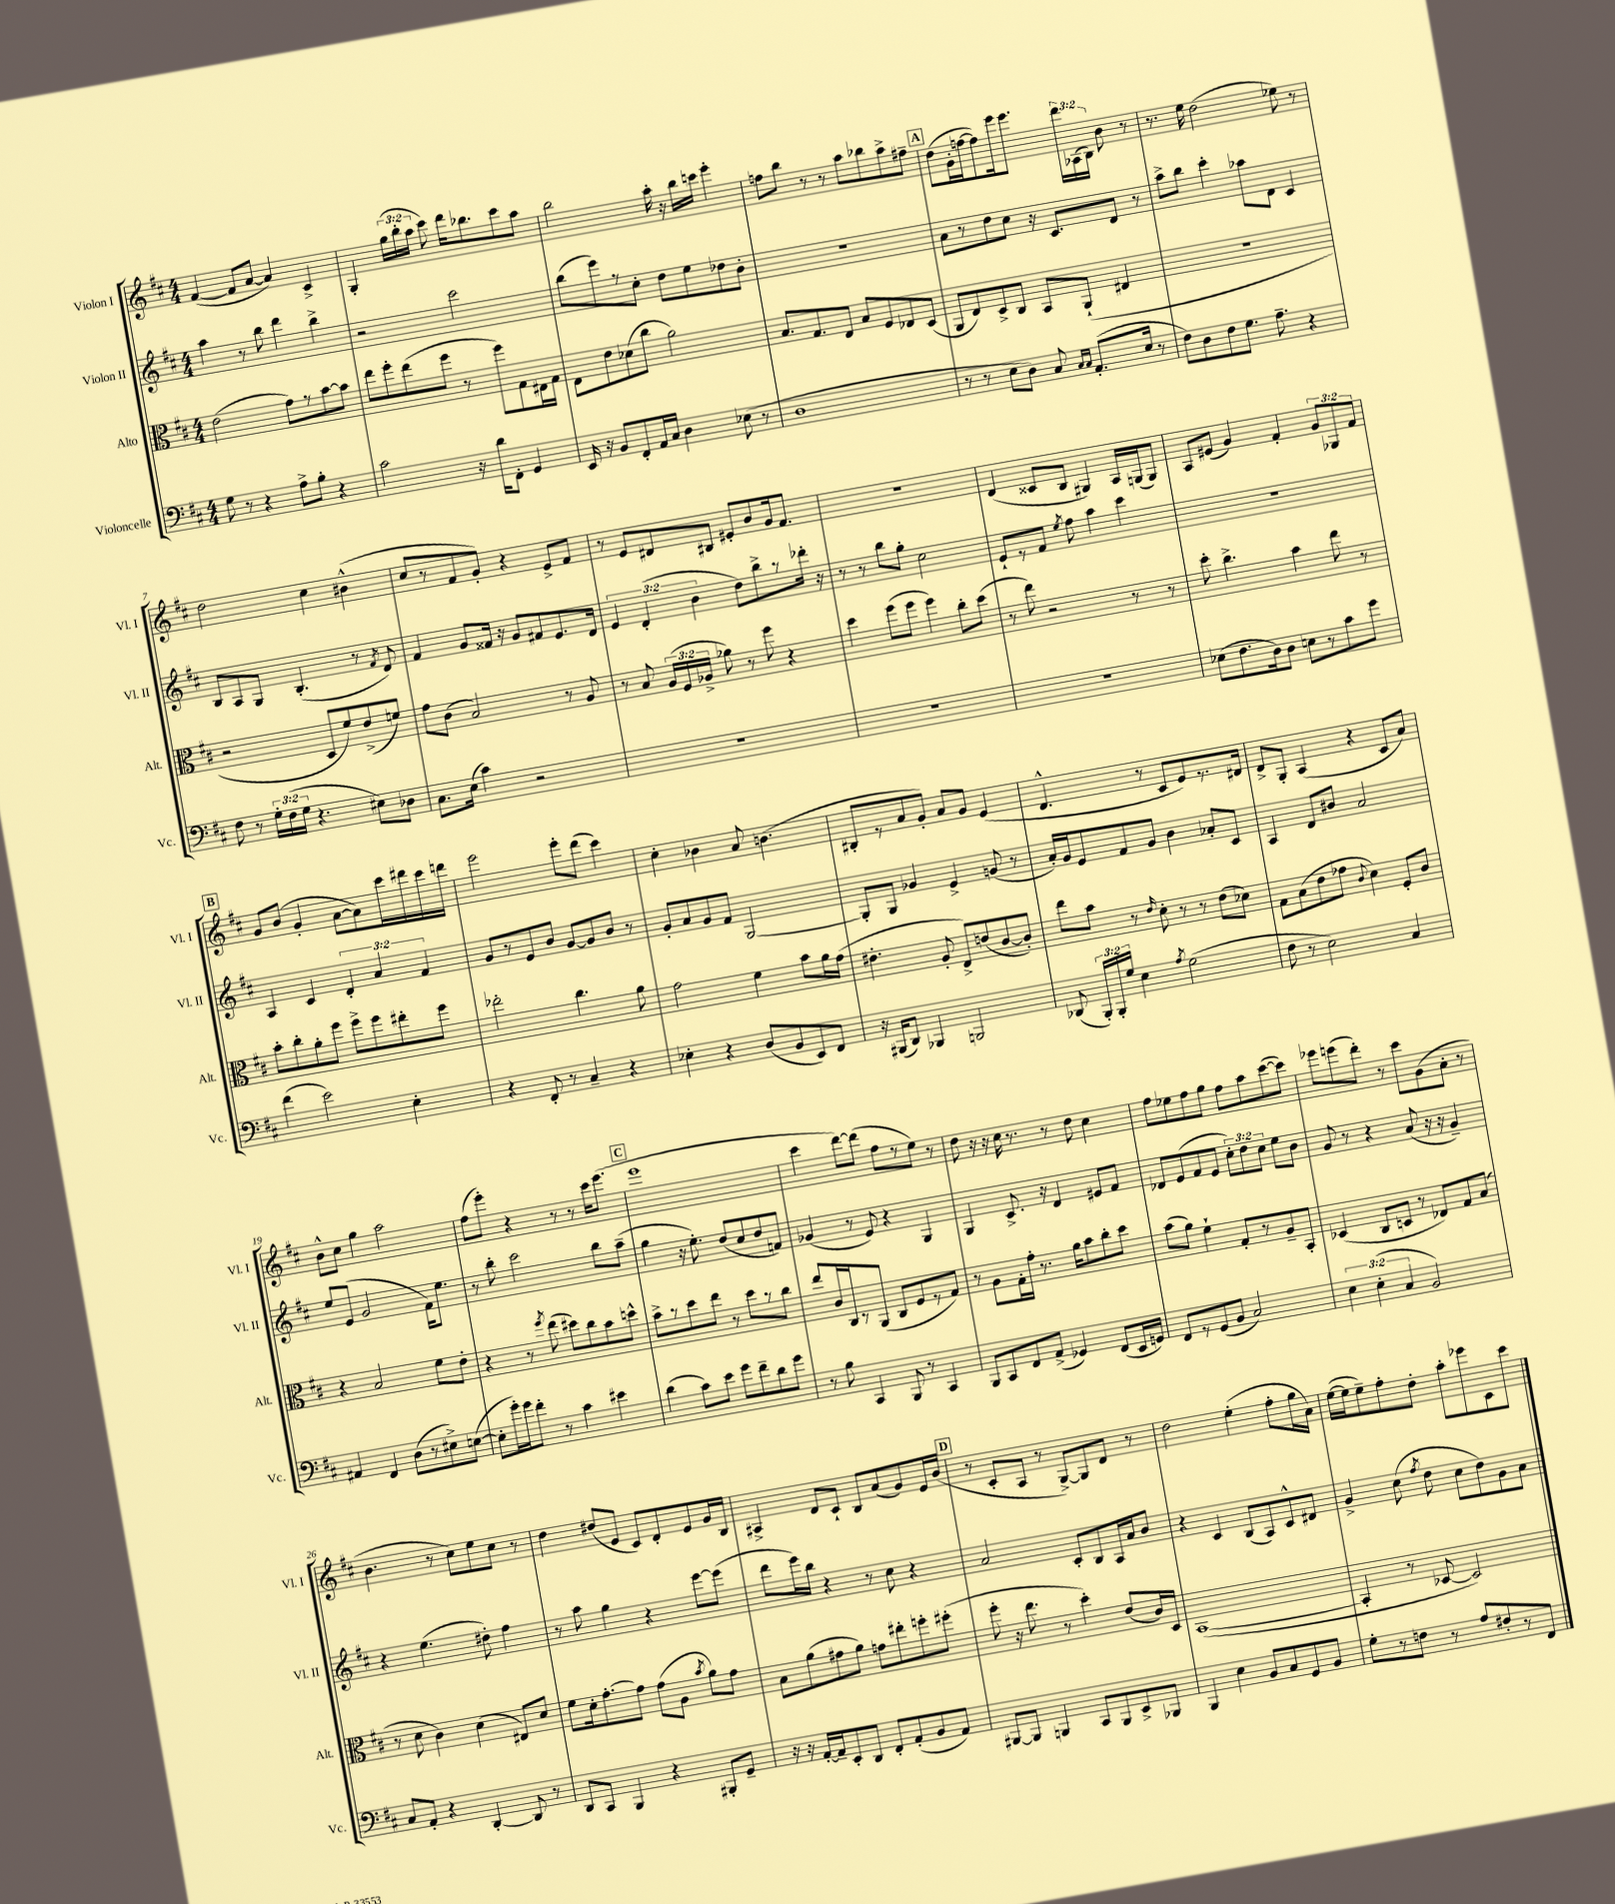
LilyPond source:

<<
\new StaffGroup <<
\new Staff = "s0" \with { instrumentName = "Violon I" shortInstrumentName = "Vl. I" } {
    \clef treble \key d \major \numericTimeSignature \time 4/4 \override Staff.TupletNumber.text = #tuplet-number::calc-fraction-text
    \autoBeamOff fis'4~( fis'8[ a'8]~ a'4) cis'4-> |
    g4-. \tuplet 3/2 { g''16[( b''16-. a''16] } cis'''8) d'''16[ bes''8. cis'''8 a''8] |
    b''2 a''16-. r16 b''16[ c'''16] e'''4-. |
    f''8[ b''8] r8 r8 a''8[ bes''8 a''8-> fis''8]-- |
    \mark \markup { \box "A" } d''8[( g'16-. f''16~ f''8) e'''16 e'''8.] \tuplet 3/2 { d'''16[ aes16( b16]) } b'8 r8 |
    r8. e''16 d''2( ees''8) r8 |
    d''2 cis''4 bis'4-^( |
    cis''8[ r8 fis'8 g'8]-.) r4 e'8[-> fis'8] |
    r8 e'8[ dis'8 bis8] eis'8[-. b'8 g'16 fis'8.] |
    R1 |
    d'4( cisis'8[ b8] gis4) a16[ g16( g8]) |
    a8[ eis'8]( g'4) fis'4-. \tuplet 3/2 { g'8[ ges8 fis'8] } |
    \mark \markup { \box "B" } g'8[ b'8]( g'4-. a'8[~ a'8) cis'''16 dis'''16 cis'''16 d'''16] |
    e'''2 e'''8[-. d'''8]( cis'''4) |
    cis''4-. bes'4 a'8 b'4.( |
    bis8[-. r8 a'8 g'8]-.) a'8[ g'8] e'4( |
    d'4.-^ r8 cis'8[ e'8) r8. dis'16] |
    d'8[-> g8]-. a4( r4 cis'8[ a'8]) |
    b'8[-^ cis''8] g''4 a''2 |
    fis''8[( e'''8]-.) r4 r8 r8 cis'''16[ e'''8.]( |
    \mark \markup { \box "C" } e'''1 |
    cis'''4 d'''8[~) d'''8]( fis''8[ r8 e''8]) r8 |
    d''8 r16 r16 cis''16 r8. r8 d''8 cis''4 |
    fis''8[ ees''8 fis''8 g''8] fis''8[ a''8 cis'''8~( cis'''8]) |
    ees'''8[ e'''8( d'''8]-.) r8 cis'''8[ g'8( a'8]-. r8 |
    b'4. r8 cis''8[) e''8 cis''8] r8 |
    d''4 dis''8[( e'8] cis'8[) d'8-. e'8 g'16 b16] |
    ais4-> d'8[ cis'8]-! b8[ a'8( g'8) e'16 b'16]( |
    \mark \markup { \box "D" } r8 cis'8[-. a8] r8 g8[~->) g8 d'8] r8 |
    d''2 e''4-.( fis''8[-. g''16 a'16]) |
    e''16[~( e''16 e''8--) fis''8-. d''8]-. a''8[-. ees'''8 cis'8 cis'''8] \bar "|." |
}
\new Staff = "s1" \with { instrumentName = "Violon II" shortInstrumentName = "Vl. II" } {
    \clef treble \key d \major \numericTimeSignature \time 4/4 \override Staff.TupletNumber.text = #tuplet-number::calc-fraction-text
    \autoBeamOff a''4 r8 b''8 d'''4 b''4-> |
    r2 cis'''2 |
    b''8[( e'''8) r8 cis''8]-. d''8[ e''8 des''8 b'8]-. |
    R1 |
    \mark \markup { \box "A" } a'8[ r8 d''8 cis''8] r16 cis'8.[ d'8] r8 |
    a''8[-> b''8] cis'''4-. aes''8[ d'8] cis'4 |
    b8[ a8 g8] b4.-.( r8 \acciaccatura { fis'8 } d'8) |
    fis'4 g'8[ fisis'16] r16 g'8[ fis'8 e'8. d'16] |
    \tuplet 3/2 { e'4 d'4-.( b'4 } d''8[) b''8-> r8 des'''16]-. r16 |
    r8 r8 b''8[ g''8]-. cis''2 |
    e'8[-! r8 fis'8] \acciaccatura { e''8 } fis''8 a''4 cis'''4 |
    R1 |
    \mark \markup { \box "B" } a4 cis'4 \tuplet 3/2 { d'4-. a'4 fis'4 } |
    g'8[ r8 e'8 b'8] g'8[~ g'8 b'8] r8 |
    g'8[-. a'8 g'8 fis'8] g2~ |
    g8[-. g8] ges'4 e'4-> g'8( r8 |
    a'16[-.) g'16 e'8 fis'8 g'8] b'4 aes'8[-. cis'8] |
    a4 d'8[ bis'8] a'2 |
    e''8[ e'8]( g'2 fis'16[) e''8.] |
    r8 b''8-. cis'''2 b''8[ a''8]--( |
    \mark \markup { \box "C" } g''4 r16 e''8.-.) d''8[( cis''8 d''8 f'8]) |
    ges'4( r8 e'8) r4 g4 |
    g4 cis'8.-> r16 d'4 eis'8[ fis'8] |
    des'8[ e'8( fis'8 e'8] \tuplet 3/2 { cis''8[-.) d''8 cis''8] } e''8[ b'8] |
    g'8 r8 r4 a'8( r16 r16 g'4--) |
    r4 e''4.( dis''8-.) fis''4 |
    r8 a''8 g''4 r4 e'''8[~ e'''8]( |
    d'''8[ e'''16) b''16] r4 r8 cis''8 r4 |
    \mark \markup { \box "D" } a'2 cis'8[-. b8 a16 a'16 b'8] |
    r4 cis'4 b8[( a8) cis'8-^ dis'8] |
    g'4-> cis''8( \acciaccatura { fis''8 } d''8 cis''8[ d''8) g'8 a'8] \bar "|." |
}
\new Staff = "s2" \with { instrumentName = "Alto" shortInstrumentName = "Alt." } {
    \clef alto \key d \major \numericTimeSignature \time 4/4 \override Staff.TupletNumber.text = #tuplet-number::calc-fraction-text
    \autoBeamOff e'2( g'8[) r8 b'8~ b'8] |
    e''8[ fis''8-. e''8( fis''8] r8 fis''8[) g8 eis16 g16] |
    e8[ e'8 des'8( cis''8] a'2) |
    b8.[ g8. e8] b8[ fis8 ees8 d8]( |
    \mark \markup { \box "A" } a,8[ e8) d8-> cis8] b,8[ a,8]-!( eis4 |
    R1 |
    r2 d8[ fis'8) e'8->( f'8]) |
    g'8[ cis'8]( b2) r8 a8 |
    r8 b8 \tuplet 3/2 { a16[( fis16 aes16]-> } aes'8) r8 fis''8 r4 |
    d''4 fis''8[( fis''8] fis''4) cis''8[-. d''8]( |
    r8 e''8) r2 r8 r8 |
    d''8-. cis''4.-> b'4 e''8 r8 |
    \mark \markup { \box "B" } b'8[-. cis''8-. a'8-. fis''8] fis''8[-> fis''8 eis''8-. fis''8] |
    ees''2-. cis''4. a'8 |
    g'2 fis'4 b'8[ a'16 g'16]( |
    eis'4.-. a8-. e8[->) e'8( cis'8~ cis'8]-.) |
    e''8[ b'8] r8 \grace { e'16 } d'8-. r8 r8 e'8[( des'8]) |
    g8[ b8( e'8 ges'8] \appoggiatura { cis'8 } d'4) fis8[-. cis'8] |
    r4 b2 fis'8[ e'8]-. |
    r4 r8 \acciaccatura { fis''8 } e''8( dis''8[) cis''8 b'8 d''8]-^ |
    \mark \markup { \box "C" } b'8[-> r8 d''8 e''8] r8 d''8[ r8 cis''8] |
    e''8[ cis'16 cis16 r8 a,8]( cis8[ fis8 r8 g8]) |
    r8 a8[ g16-. g'16]-. r8. a'16[ b'8 cis''8-. d''8] |
    b'8[( a'8]) fis'4-! g8[-. r8 a8-- b,8]-. |
    des4( cis8[ d8] r8 ees8[) g8 b8]( |
    r8 d'8 cis'4) d'4( eis8[) d'8] |
    fis'8[ d'16-. g'8.~-. g'8] g'8[( a8] \acciaccatura { b'8 } a'8[) g'8] |
    b8[ a'8( gis'8 a'8]) g'8[ eis''8-. f''8-. fis''8]-.( |
    \mark \markup { \box "D" } fis''8-. r16 e''8. r8 d''4-.) e'8[( cis'16) d16] |
    b,1~( |
    b,4-. r8 des8~ des2) \bar "|." |
}
\new Staff = "s3" \with { instrumentName = "Violoncelle" shortInstrumentName = "Vc." } {
    \clef bass \key d \major \numericTimeSignature \time 4/4 \override Staff.TupletNumber.text = #tuplet-number::calc-fraction-text
    \autoBeamOff g8 r8 r4 a8[-> b8]-. r4 |
    cis'2 r16 d'16[ fis,8]-. g,4 |
    e,16 r16 b,8[ fis,8-. a,16 cis16] d4 ees8( r8 |
    d1 |
    \mark \markup { \box "A" } r8 r8 e8[ d8]) cis8 \grace { cis16[ cis16] } a,8.[-.( e16] r8 |
    fis8[) d8 fis8 g8.] a8.-- r4 |
    fis8 r8 \tuplet 3/2 { g16[-. fis16( g16] } r4. eis8[) des8] |
    cis8.[ e16]( cis'4) r2 |
    R1 |
    R1 |
    R1 |
    ees8[( fis8. d16) d8] e8[ r8 cis'8 g'8] |
    \mark \markup { \box "B" } fis'4( e'2) e4-. |
    r4 fis,8-. r8 cis4-- r4 |
    ees4-. r4 d8[( b,8 e,8) fis,8] |
    r16 bis,,16[( d,8]) bes,,4 b,,2 |
    des,8( \tuplet 3/2 { b,,16[-.) b,,16-. g16] } e4 \acciaccatura { a8 } g2( |
    fis8 r8 e2) cis4 |
    ais,4 fis,4 d8[( r8 eis8->) e8]~( |
    e8[-. g'16-.) g'16 fis'8]-. r8 cis'4 eis'4 |
    \mark \markup { \box "C" } d'4( cis'8[) e'8] g'8[ fis'8-- d'8 g'8] |
    r8 b8 cis,4 b,,8 r8 cis,4 |
    b,,8[ cis,8 fis,8 a,8]->( ges,4) fis,8[( e,16 g,16]) |
    fis,8[ r8 g,8( b,8] cis2) |
    \tuplet 3/2 { e4 e4-.( cis4 } b,2) |
    cis8[ a,8]-. r4 d,4~-. d,8 r8 |
    d,8[ cis,8] b,,4 r4 bis,,8[-. g,8]-- |
    r16 r16 a,16[~-. a,16-- e,8-. d,8] fis,8[-. a,8-.( b,8 a,8]) |
    \mark \markup { \box "D" } bis,,8[~ bis,,8] b,,4 cis,8[ b,,8 e,8-> bes,,8] |
    b,,4 e4 b,8[ cis8 g,8 b,8] |
    g8[-. r8 f8] r8 a8[ fis8-. r8 fis,8] \bar "|." |
}
>>
>>
